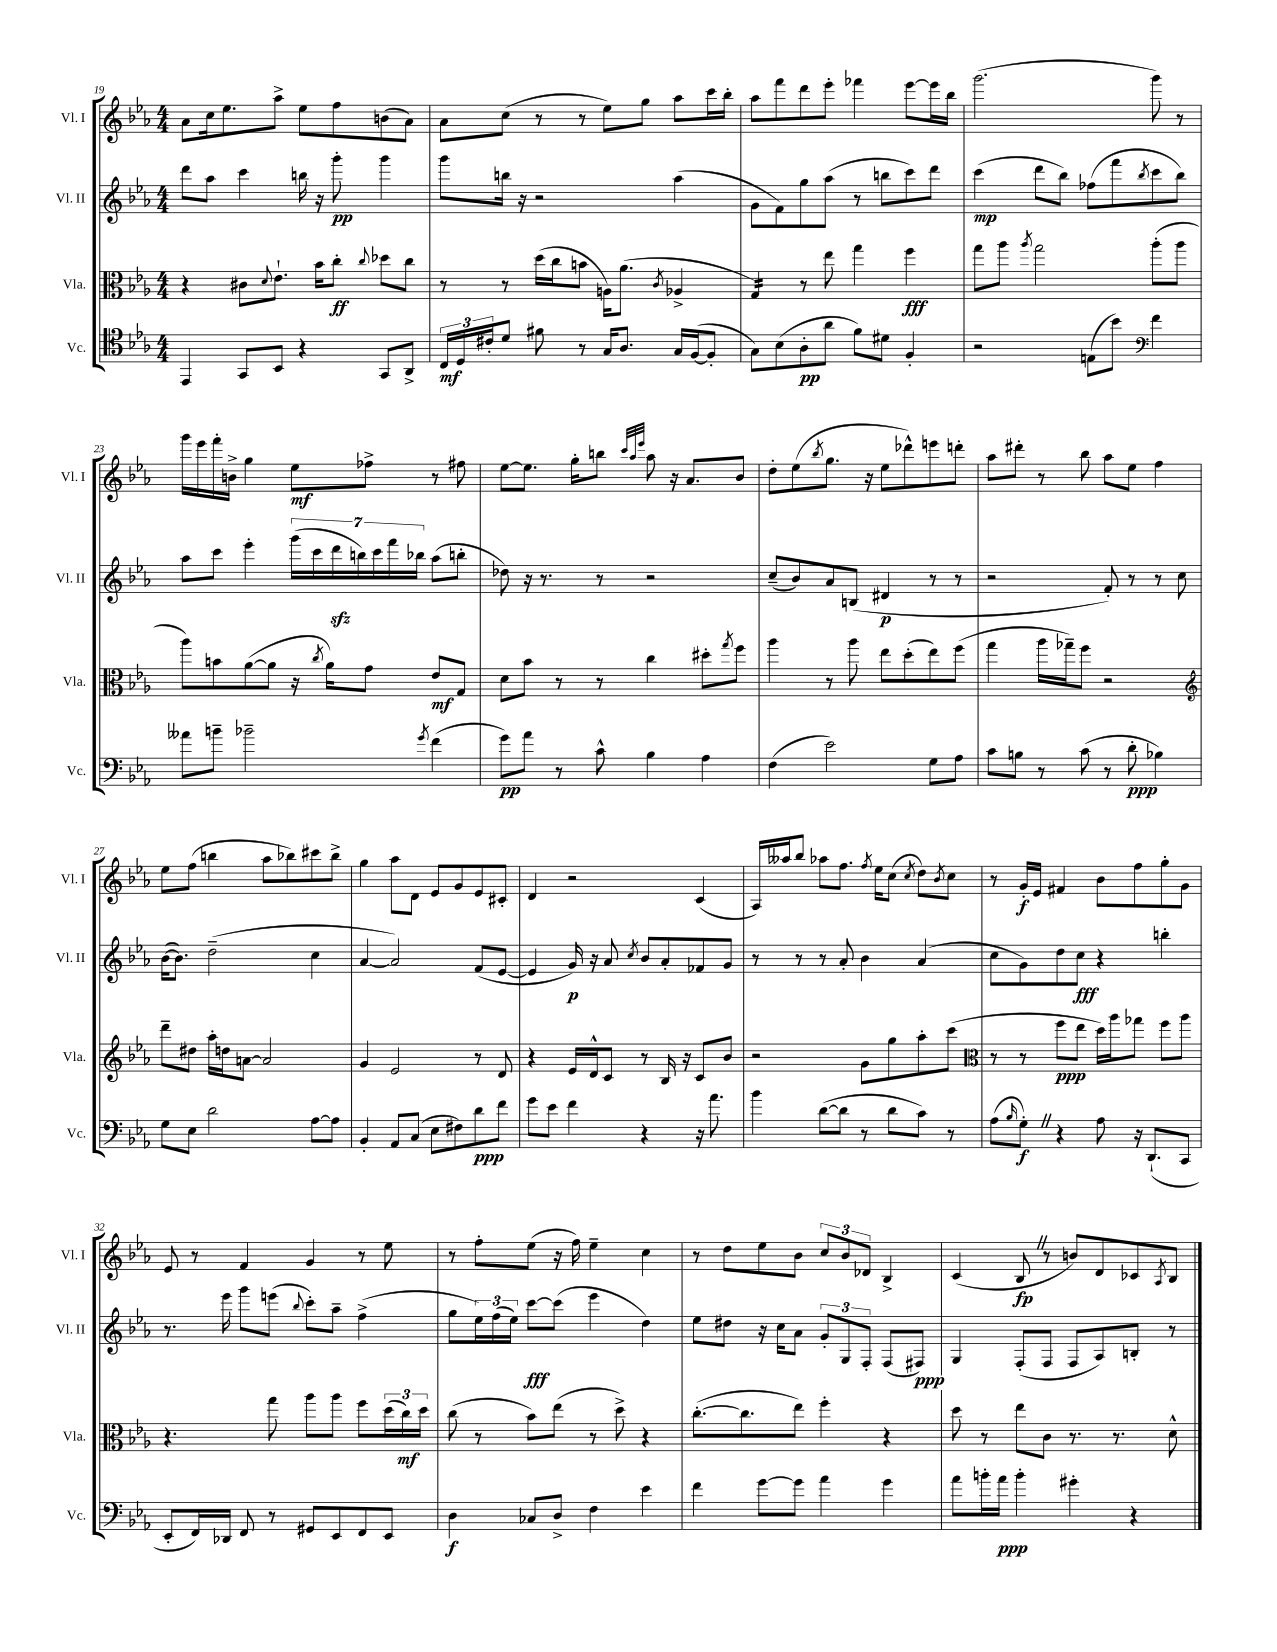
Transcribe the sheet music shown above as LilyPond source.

<<
\new StaffGroup <<
\new Staff = "s0" \with { instrumentName = "Vl. I" shortInstrumentName = "Vl. I" } {
    \clef treble \key ees \major \numericTimeSignature \time 4/4
    aes'8 c''16 ees''8. aes''8-> ees''8 f''8 b'8( aes'8) |
    aes'8 c''8( r8 r8 ees''8) g''8 aes''8 c'''16 bes''16-. |
    aes''8 f'''8 d'''8 ees'''8-. fes'''4 ees'''8~ ees'''16 bes''16 |
    g'''2.( g'''8) r8 |
    g'''16 ees'''16 f'''16-. b'16-> g''4 ees''8\mf fes''8-> r8 fis''8 |
    ees''8~ ees''8. g''16-. b''8 \grace { c'''32 aes''32 ees'''32 } aes''8 r16 aes'8. bes'8 |
    d''8-. ees''8( \acciaccatura { bes''8 } g''8. r16 ees''8 des'''8-^) e'''8 d'''8-. |
    aes''8 dis'''8-. r8 bes''8 aes''8 ees''8 f''4 |
    ees''8 f''8( b''4 aes''8 bes''8) cis'''8 bes''8-> |
    g''4 aes''8 d'8 ees'8 g'8 ees'8 cis'8-. |
    d'4 r2 c'4( |
    aes16) aeses''16 bes''8 aes''8 f''8. \acciaccatura { f''8 } ees''16 c''8( \acciaccatura { c''8 } d''8) \acciaccatura { bes'8 } c''8 |
    r8 g'16-.\f ees'16 fis'4 bes'8 f''8 g''8-. g'8 |
    ees'8 r8 f'4 g'4 r8 ees''8 |
    r8 f''8-. ees''8( r16 f''16) ees''4-- c''4 |
    r8 d''8 ees''8 bes'8 \tuplet 3/2 { c''8 bes'8 des'8 } bes4-> |
    c'4( bes8\fp \once \override BreathingSign.text = \markup { \musicglyph "scripts.caesura.straight" } \breathe r8 b'8) d'8 ces'8 \acciaccatura { aes8 } bes8 \bar "|." |
}
\new Staff = "s1" \with { instrumentName = "Vl. II" shortInstrumentName = "Vl. II" } {
    \clef treble \key ees \major \numericTimeSignature \time 4/4
    d'''8 aes''8 c'''4 b''16 r16 g'''8-.\pp g'''4 |
    g'''8 b''16 r16 r2 aes''4( |
    g'8 f'8) g''8 aes''8( r8 b''8 c'''8) d'''8 |
    c'''4\mp( d'''8 bes''8) fes''8( f'''8 \acciaccatura { bes''8 } c'''8 bes''8) |
    aes''8 c'''8 ees'''4-. \tuplet 7/4 { g'''16( c'''16 d'''16\sfz b''16) c'''16 f'''16 bes''16 } aes''8( b''8-. |
    des''8) r16 r8. r8 r2 |
    c''8--( bes'8) aes'8 b8( dis'4\p r8 r8 |
    r2 f'8-.) r8 r8 c''8 |
    bes'16~( bes'8.) d''2--( c''4 |
    aes'4~ aes'2) f'8( ees'8~ |
    ees'4 g'16\p) r16 aes'8 \acciaccatura { c''8 } bes'8 aes'8-. fes'8 g'8 |
    r8 r8 r8 aes'8-. bes'4 aes'4( |
    c''8 g'8) d''8 c''8\fff r4 b''4-. |
    r8. ees'''16 g'''8 e'''8( \appoggiatura { bes''8 } c'''8-.) aes''8-- f''4->( |
    g''8 \tuplet 3/2 { ees''16) f''16( ees''16) } c'''8~\fff c'''8( ees'''4 d''4) |
    ees''8 dis''8 r16 c''16 aes'8 \tuplet 3/2 { g'8-. g8 f8-. } f8( fis8\ppp) |
    g4 f8-.( f8 f8 aes8) b8-. r8 \bar "|." |
}
\new Staff = "s2" \with { instrumentName = "Vla." shortInstrumentName = "Vla." } {
    \clef alto \key ees \major \numericTimeSignature \time 4/4
    r4 cis'8 \appoggiatura { d'8 } ees'8.-! bes'16 c''8-.\ff \appoggiatura { c''8 } des''8 c''8 |
    r8 r8 d''16( c''16 b'8 a16) aes'8.( \acciaccatura { c'8 } aes4-> |
    g4:16) r8 ees''8 g''4 f''4\fff |
    g''8 aes''8 \acciaccatura { aes''8 } g''2 aes''8-.( aes''8 |
    aes''8) b'8 aes'8~( aes'8 r16 \acciaccatura { c''8 } aes'16) g'8 ees'8\mf g8 |
    d'8 bes'8 r8 r8 c''4 dis''8-. \acciaccatura { g''8 } f''8 |
    aes''4 r8 aes''8 ees''8 d''8-.( ees''8) f''8( |
    g''4 aes''16 ges''16--) f''8 r2 |
    \clef treble d'''8-- dis''8 aes''16-. d''16 a'8~ a'2 |
    g'4 ees'2 r8 d'8 |
    r4 ees'16 d'16-^ c'8 r8 bes16 r16 c'8 bes'8 |
    r2 g'8 g''8 aes''8-. c'''8( |
    \clef alto r8 r8 f''8\ppp ees''8 d''16) aes''16 ges''8 f''8 aes''8 |
    r4. g''8 aes''8 aes''8 f''8 \tuplet 3/2 { d''16( c''16\mf) d''16 } |
    c''8( r8 bes'8) ees''8( r8 d''8->) r4 |
    c''8.~-.( c''8. ees''8) f''4-. r4 |
    d''8 r8 ees''8 c'8 r8. r8. d'8-^ \bar "|." |
}
\new Staff = "s3" \with { instrumentName = "Vc." shortInstrumentName = "Vc." } {
    \clef tenor \key ees \major \numericTimeSignature \time 4/4
    ees,4 g,8 bes,8 r4 g,8 aes,8-> |
    \tuplet 3/2 { c16\mf d16 cis'16-. } d'8 fis'8 r8 g16 aes8. g16 f16~( f8-. |
    g8) bes8( aes8-.\pp aes'8 f'8) dis'8 f4-. |
    r2 e8( bes'8) \clef bass f'4 |
    aeses'8 b'8-- bes'2-- \acciaccatura { g'8 } f'4( |
    g'8\pp) aes'8 r8 c'8-^ bes4 aes4 |
    f4( ees'2) g8 aes8 |
    c'8 b8 r8 c'8( r8 d'8-.\ppp bes4) |
    g8 ees8 d'2 aes8~ aes8 |
    bes,4-. aes,8 c8( ees8 fis8) d'8\ppp f'8 |
    g'8 ees'8 f'4 r4 r16 aes'8. |
    bes'4 d'8~( d'8 r8 d'8 c'8) r8 |
    aes8( \grace { bes16 } g8-.\f) \once \override BreathingSign.text = \markup { \musicglyph "scripts.caesura.straight" } \breathe r4 aes8 r16 d,8.-!( c,8 |
    ees,8-. f,16) des,16 f,8 r8 gis,8 ees,8 f,8 ees,8 |
    d4\f ces8 d8-> f4 ees'4 |
    f'4 g'8~ g'8 aes'4 g'4 |
    aes'8 b'16-. aes'16\ppp b'4-. gis'4-. r4 \bar "|." |
}
>>
>>
\layout { \context { \Score currentBarNumber = #19 } }
